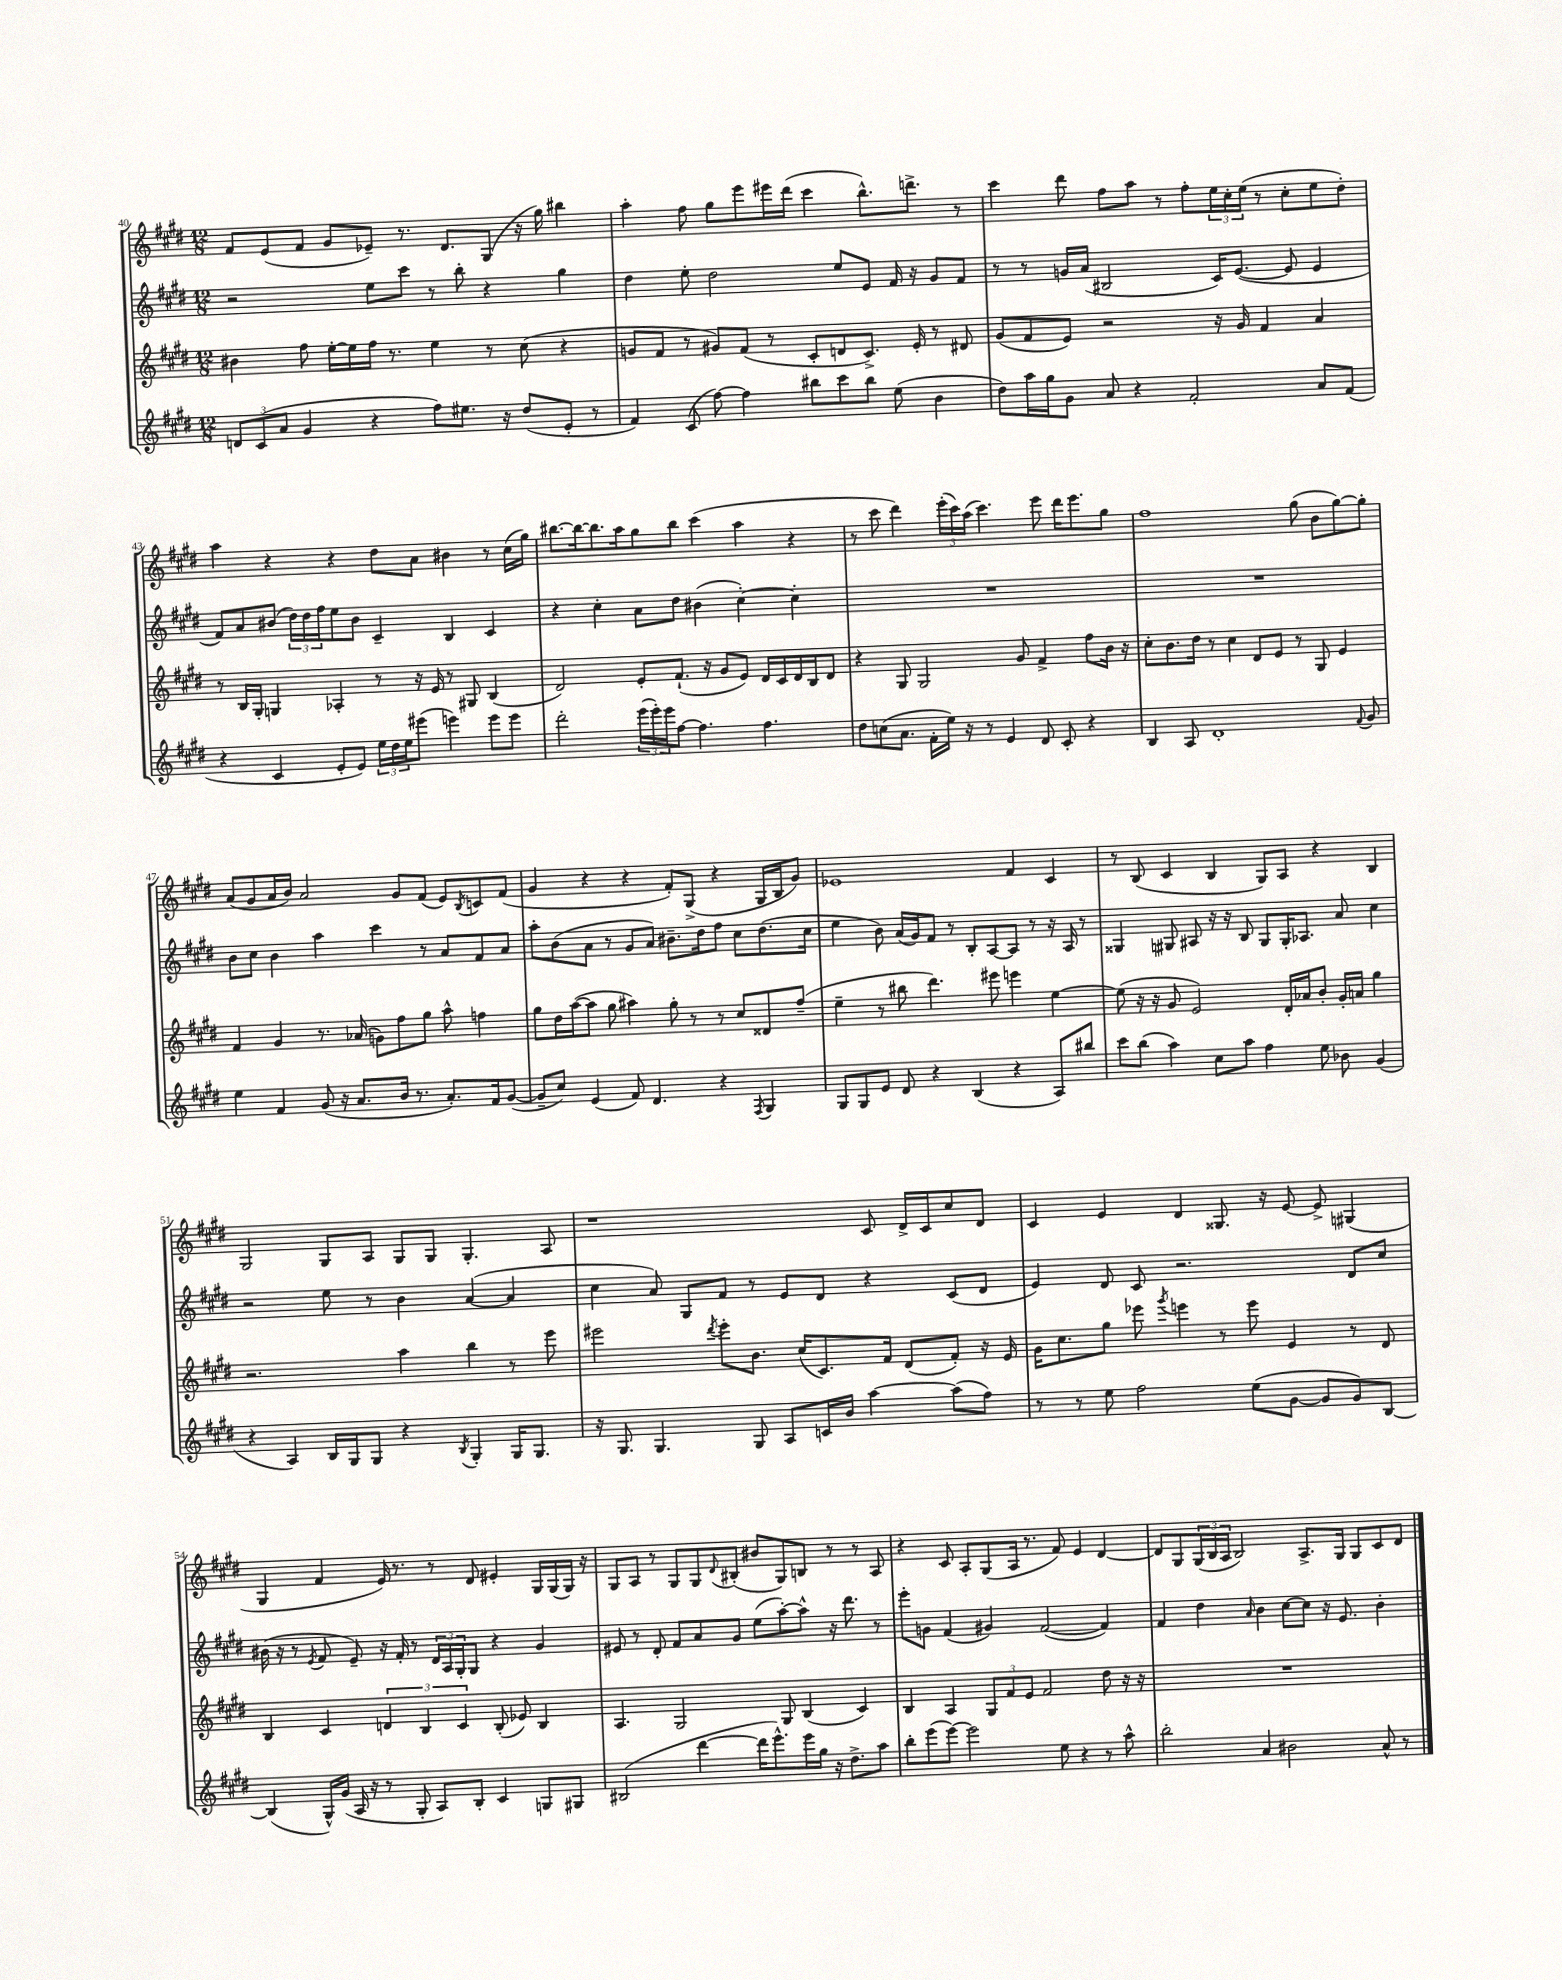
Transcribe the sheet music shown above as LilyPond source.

<<
\new StaffGroup <<
\new Staff = "s0" {
    \clef treble \key e \major \numericTimeSignature \time 12/8
    fis'8 e'8( fis'8 gis'8 ees'8--) r8. dis'8. gis8( r16 gis''16) bis''4 |
    a''4-. fis''8 gis''8 e'''8 eis'''16 dis'''16( cis'''4 b''8.-^) d'''8.-> r8 |
    cis'''4 dis'''8 fis''8 a''8 r8 fis''8-. \tuplet 3/2 { e''16 cis''16-. e''16( } r8 cis''8-. e''8 dis''8-.) |
    a''4 r4 r4 dis''8 a'8 bis'4 r8 cis''16( gis''16) |
    bis''8.~ bis''16~ bis''8. a''16 gis''8 bis''8 cis'''4( a''4 r4 |
    r8 cis'''8 dis'''4) \tuplet 3/2 { e'''16-.( cis'''16) a''16( } cis'''4.) e'''8 dis'''16 e'''8. gis''8 |
    fis''1 gis''8( b'8 gis''8~) gis''8-. |
    a'8( gis'8 a'16 b'16) a'2 gis'8 fis'8( e'8) \acciaccatura { b8 } c'8 fis'8( |
    gis'4 r4 r4 fis'8-.) gis8->( r4 gis16 b16 gis'8) |
    ees'1 fis'4 cis'4 |
    r8 b8( cis'4 b4 gis8) a8 r4 b4 |
    gis2 gis8 a8 gis8 gis8 gis4.-. a8 |
    r1 cis'8 dis'16-> cis'16 cis''8 dis'8 |
    cis'4 e'4 dis'4 gisis8. r16 e'8~ e'8-> gis4( |
    gis4 fis'4 e'16) r8. r8 dis'8 eis'4-. gis16 gis16( gis16) r16 |
    gis8 a8 r8 gis8 gis8 \appoggiatura { dis'8 } bis8-.( bis'8 gis8) b8 r8 r8 a8 |
    r4 cis'8 a8-. gis8( a16 r8. fis'8) e'4 dis'4~ |
    dis'8 gis8 \tuplet 3/2 { gis16( b16 a16 } b2) a8.-> gis16 gis8 cis'8 dis'8 \bar "|." |
}
\new Staff = "s1" {
    \clef treble \key e \major \numericTimeSignature \time 12/8
    r2 e''8 cis'''8 r8 b''8-. r4 gis''4 |
    dis''4 e''8-. dis''2 e''8 e'8 fis'16 r16 gis'8 fis'8 |
    r8 r8 g'16 a'16( bis2 cis'16) e'8.~( e'8 e'4 |
    fis'8) a'8 bis'8( \tuplet 3/2 { dis''16) dis''16 fis''16 } e''8 bis'8 cis'4-- b4 cis'4 |
    r4 cis''4-. a'8 dis''8 bis'4( cis''4~-.) cis''4-. |
    R1. |
    R1. |
    b'8 cis''8 b'4 a''4 cis'''4 r8 a'8 fis'8 a'8 |
    a''8-. b'8( a'8 r8 gis'8 a'8) bis'8.-- dis''16 fis''8 cis''8 dis''8.( cis''16 |
    e''4 b'8) a'16( gis'16) fis'8 r8 b8-. a8~ a8 r8 r16 a16 r8 |
    gisis4 gis8 ais8 r16 r16 b8 gis8 gis16-. aes8. a'8 cis''4 |
    r2 e''8 r8 b'4 a'4~( a'4 |
    cis''4 a'8) gis8 fis'8 r8 e'8 dis'8 r4 cis'8( dis'8 |
    e'4) dis'8 cis'8 r2. dis'8 cis''8 |
    bis'16( r16 r8 \acciaccatura { e'8 } fis'8 e'8--) r16 fis'16-. r8 \tuplet 3/2 { dis'16 a16 gis16-. } gis8 r4 gis'4 |
    eis'8 r8 dis'8-. fis'8 a'8 gis'8 e''8( a''8~-.) a''8-^ r16 dis'''8. r8 |
    e'''8-. g'8 fis'4( gis'4) fis'2~( fis'4) |
    fis'4 dis''4 \grace { a'16 } b'4 cis''8~ cis''8 r16 e'8. b'4-. \bar "|." |
}
\new Staff = "s2" {
    \clef treble \key e \major \numericTimeSignature \time 12/8
    bis'4 fis''8 e''16~-. e''16 fis''16 r8. e''4 r8 cis''8( r4 |
    g'8 fis'8 r8 gis'8) fis'8( r8 cis'8-. d'8 cis'8.->) e'16-. r8 dis'8 |
    gis'8( fis'8 e'8) r2 r16 gis'16 fis'4 a'4 |
    r8 b16 gis16-. g4 aes4-. r8 r16 e'16 r8 gis8 b4( |
    dis'2) e'8-. fis'8.-!( r16 gis'8 e'8) dis'16 cis'16 dis'16 b16 dis'8 |
    r4 gis8 gis2 gis'8 fis'4-> fis''8 b'16 r16 |
    cis''8-. b'8. dis''16 r8 cis''4 dis'8 e'8 r8 gis8 e'4 |
    fis'4 gis'4 r8. aes'16( g'8) fis''8 gis''8 a''8-^ f''4 |
    gis''8 dis''16 a''16~( a''8 gis''8 ais''4) gis''8-. r8 r8 cis''8 disis'8 fis''8--( |
    e''4-- r8 bis''8 dis'''4.) eis'''8 e'''4 e''4~ |
    e''8( r16 r16 gis'8 e'2) dis'16-. aes'16 b'8-. gis'16-. a'16 gis''4 |
    r2. a''4 b''4 r8 e'''8 |
    eis'''2 \acciaccatura { dis'''8 } eis'''8-. b'8. cis''16( cis'8.) fis'16 dis'8( fis'8-.) r16 e'16 |
    gis'16 cis''8. gis''8 ees'''8 \acciaccatura { gis'''8 } e'''4 r8 e'''8 e'4 r8 dis'8 |
    b4 cis'4 \tuplet 3/2 { d'4 b4 cis'4 } b8-.( ees'8) b4 |
    a4. gis2 gis8 b4( cis'4) |
    b4 a4 \tuplet 3/2 { gis8 fis'8 e'8 } fis'2 dis''8 r16 r16 |
    R1. \bar "|." |
}
\new Staff = "s3" {
    \clef treble \key e \major \numericTimeSignature \time 12/8
    \tuplet 3/2 { d'8 cis'8( a'8 } gis'4 r4 fis''8) eis''8. r16 dis''8( e'8-. r8 |
    fis'4) cis'8( fis''8~) fis''4 bis''8 cis'''8 bis''8 e''8( b'4 |
    dis''8) a''16 gis''16 gis'8 a'8 r4 fis'2-. a'8 fis'8( |
    r4 cis'4 e'8-. e'8) \tuplet 3/2 { e''16 dis''16 e''16 } eis'''8( e'''4) e'''8 e'''8 |
    dis'''2-. \tuplet 3/2 { e'''16( e'''16-.) e'''16 } fis''8~ fis''4. fis''4. |
    dis''8 c''8( a'8. fis'16-. e''16) r16 r8 e'4 dis'8 cis'8-. r4 |
    b4 a8 dis'1-. \appoggiatura { fis'8 } gis'8 |
    e''4 fis'4 gis'8( r16 a'8. b'16 r8. a'8.-.) fis'16 gis'8~( |
    gis'8-- cis''8) e'4( fis'8) dis'4. r4 \acciaccatura { fis8 } gis4 |
    gis8 gis8 e'8 dis'8 r4 b4( r4 a8) bis''8 |
    cis'''8 b''8( a''4) cis''8 a''8 fis''4 e''8 bes'8 gis'4( |
    r4 a4) b16 gis16 gis8 r4 \acciaccatura { b8 } gis4-. gis16 gis8. |
    r16 gis8. gis4. gis8 a8 c'16 b'16 a''4~ a''8( fis''8) |
    r8 r8 e''8 fis''2 e''8( gis'8~ gis'8 gis'8) b8~ |
    b4( gis16-^) gis'16( a16 r16 r8 gis8-. a8) b8-. cis'4 g8 gis8 |
    bis2( dis'''4~ dis'''16 e'''8.-^) e'''16 gis''16 r16 dis''8.-> a''8 |
    b''8-. e'''8( e'''8~) e'''2 e''8 r4 r8 a''8-^ |
    b''2-. a'4 bis'2 a'8-^ r8 \bar "|." |
}
>>
>>
\layout { \context { \Score currentBarNumber = #40 } }
